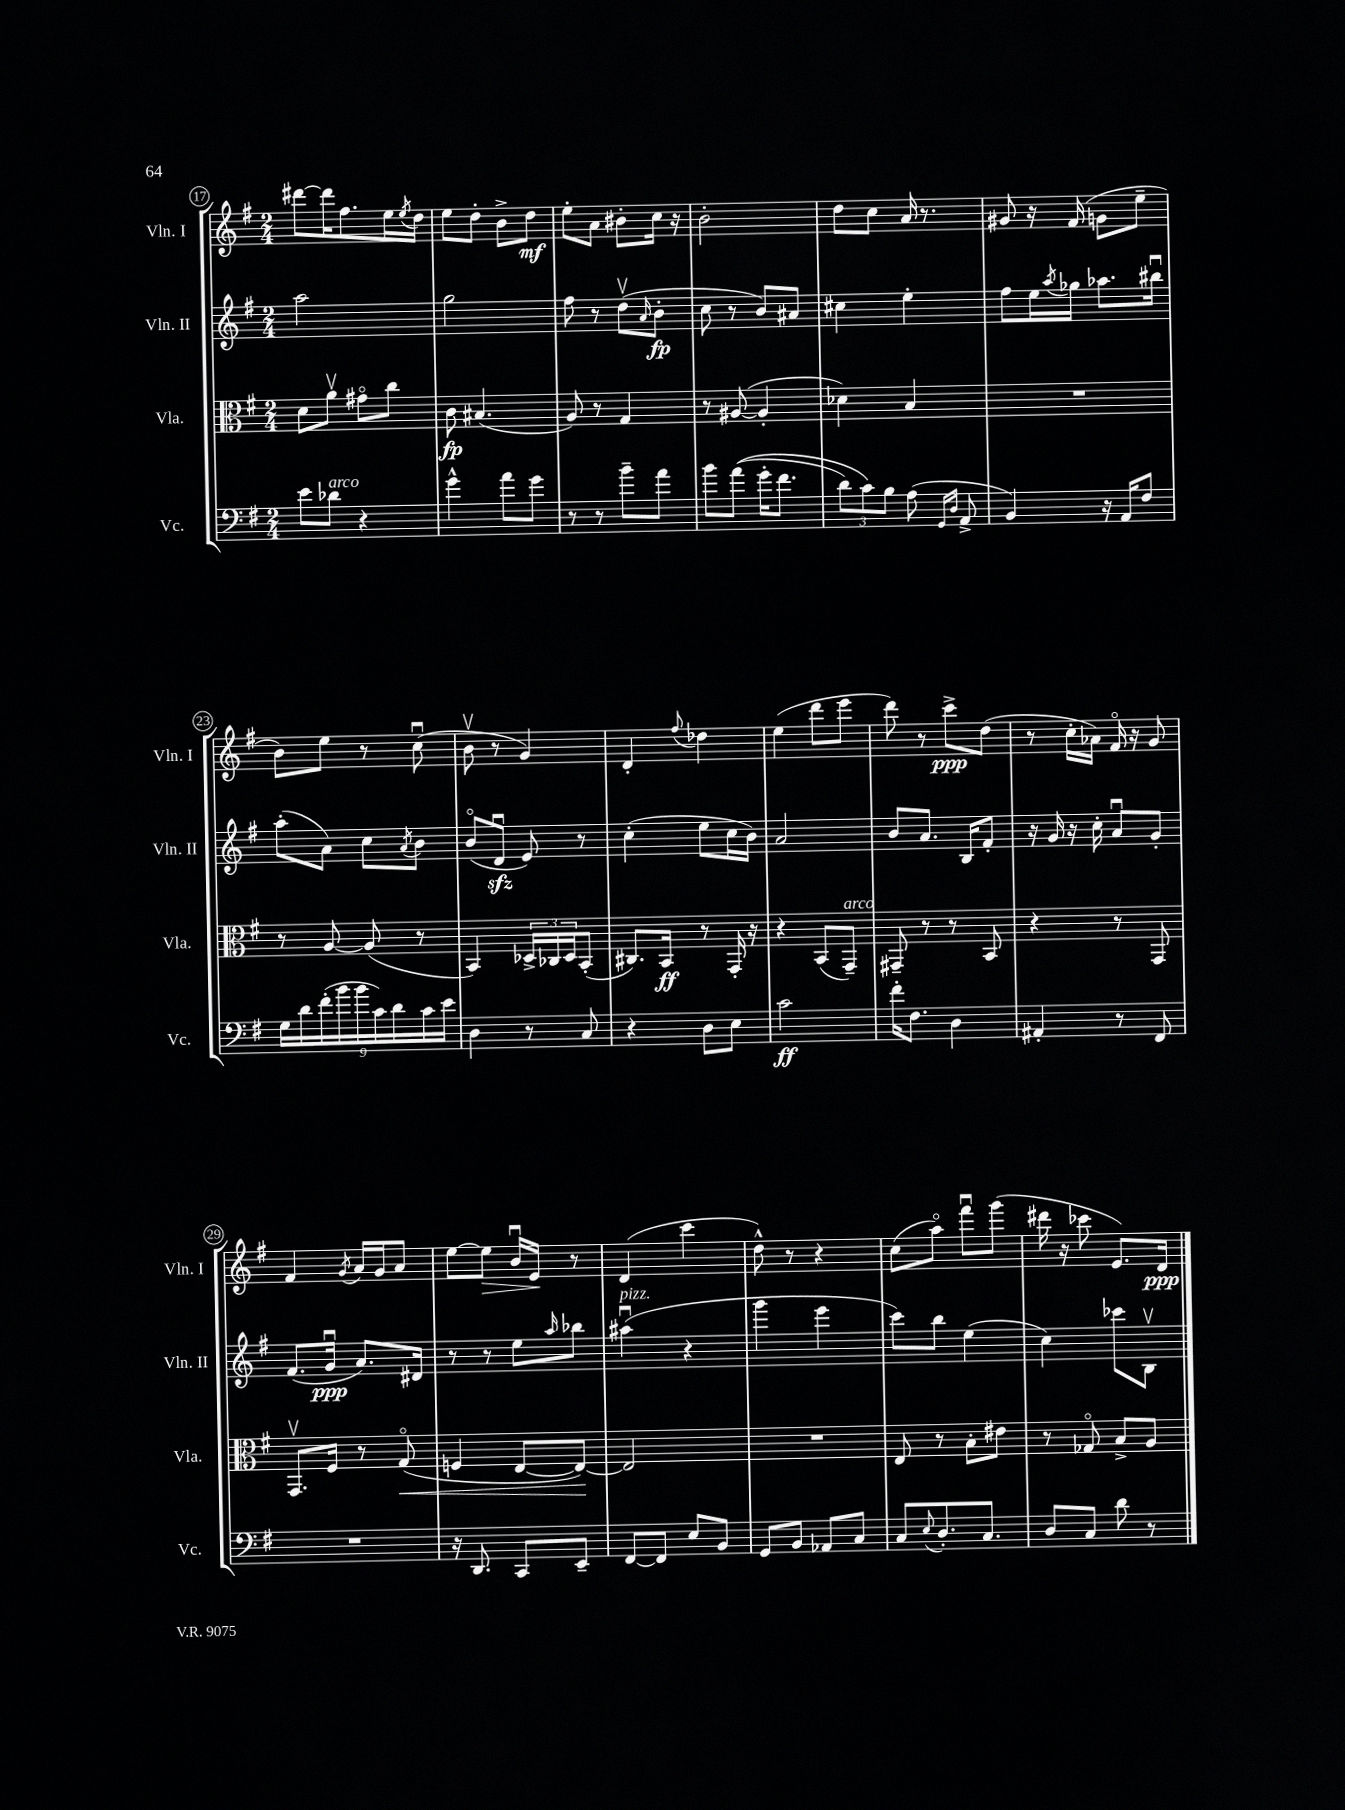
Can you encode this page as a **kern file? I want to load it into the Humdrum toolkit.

**kern	**dynam	**kern	**dynam	**kern	**dynam	**kern	**dynam
*part4	*part4	*part3	*part3	*part2	*part2	*part1	*part1
*staff4	*staff4	*staff3	*staff3	*staff2	*staff2	*staff1	*staff1
*I"Vc.	*	*I"Vla.	*	*I"Vln. II	*	*I"Vln. I	*
*I'Vc.	*	*I'Vla.	*	*I'Vln. II	*	*I'Vln. I	*
*clefF4	*	*clefC3	*	*clefG2	*	*clefG2	*
*k[f#]	*	*k[f#]	*	*k[f#]	*	*k[f#]	*
*M2/4	*	*M2/4	*	*M2/4	*	*M2/4	*
=17	=17	=17	=17	=17	=17	=17	=17
8e\L	.	8d\L	.	2aa\	.	[8ddd#X\L	.
!LO:TX:a:i:t=arco	!	!	!	!	!	!	!
8d-X\J	.	8av\J	.	.	.	16ddd#\K]	.
.	.	.	.	.	.	8.ff#\	.
4r	.	8g#X\L	.	.	.	.	.
.	.	8cc\J	.	.	.	16ee\L	.
.	.	.	.	.	.	8qee/	.
.	.	.	.	.	.	16dd\JJ	.
=18	=18	=18	=18	=18	=18	=18	=18
4g^^\	.	8c\	fp	2gg\	.	8ee\L	.
.	.	(4.B#X/	.	.	.	8dd'\J	.
8a\L	.	.	.	.	.	8b^\L	.
8g\J	.	.	.	.	.	8dd\J	mf
=19	=19	=19	=19	=19	=19	=19	=19
8r	.	8A/)	.	8ff#\	.	8ee'\L	.
8r	.	8r	.	8r	.	8a\J	.
8b~\L	.	4G/	.	(8ddv\L	.	8b#X'\L	.
.	.	.	.	16qqa/	.	.	.
8a\J	.	.	.	8b'\J	fp	16cc\Jk	.
.	.	.	.	.	.	16r	.
=20	=20	=20	=20	=20	=20	=20	=20
8b\L	.	8r	.	8cc\	.	2b'\	.
((8a\J	.	([8A#X/	.	8r	.	.	.
16g'\KL	.	4A#'/]	.	8b/L)	.	.	.
8.f#\J	.	.	.	.	.	.	.
.	.	.	.	8a#X/J	.	.	.
=21	=21	=21	=21	=21	=21	=21	=21
12d\L)	.	4d-X\)	.	4cc#X\	.	8dd\L	.
12c\)	.	.	.	.	.	.	.
.	.	.	.	.	.	8cc\J	.
12B\J	.	.	.	.	.	.	.
(8A\	.	4B/	.	4ee'\	.	16a/	.
.	.	.	.	.	.	8.r	.
16qqGG/LL	.	.	.	.	.	.	.
16qqD/JJ	.	.	.	.	.	.	.
8AA^/	.	.	.	.	.	.	.
=22	=22	=22	=22	=22	=22	=22	=22
4BB/)	.	2r	.	8ff#\L	.	8g#X/	.
.	.	.	.	16ee\L	.	16r	.
.	.	.	.	8qaa/	.	.	.
.	.	.	.	16gg-X\JJ	.	(16f#/	.
16r	.	.	.	8.aa-X\L	.	8gn\L	.
16AA/KL	.	.	.	.	.	.	.
8F#/J	.	.	.	.	.	8ee~\J	.
.	.	.	.	16bb#Xu\Jk	.	.	.
!!LO:LB:g=z
=23	=23	=23	=23	=23	=23	=23	=23
18G\LL	.	8r	.	(8aa'\L	.	8b\L)	.
18d\	.	.	.	.	.	.	.
(18f#'\	.	.	.	.	.	.	.
.	.	[8A/	.	8a\J)	.	8ee\J	.
18b\	.	.	.	.	.	.	.
18b\	.	.	.	.	.	.	.
.	.	(8A/]	.	8cc\L	.	8r	.
18c\)	.	.	.	.	.	.	.
18d\	.	.	.	.	.	.	.
.	.	.	.	8qa/	.	.	.
.	.	8r	.	8b\J	.	(8ccu\	.
18c\	.	.	.	.	.	.	.
18e\JJ	.	.	.	.	.	.	.
=24	=24	=24	=24	=24	=24	=24	=24
4D\	.	4BB/)	.	(8b/L	.	8bv\	.
.	.	.	.	8dzzu/J	.	8r	.
8r	.	24D-X^/LL	.	8e/)	.	4g/)	.
.	.	24C-X/	.	.	.	.	.
.	.	24D-/J	.	.	.	.	.
8C/	.	(8BB'/J	.	8r	.	.	.
=25	=25	=25	=25	=25	=25	=25	=25
4r	.	8.C#X/L)	.	(4cc'\	.	4d'/	.
.	.	16BB/Jk	ff	.	.	.	.
.	.	.	.	.	.	8qqff#/	.
8D\L	.	8r	.	8ee\L	.	4dd-X\	.
8E\J	.	16GG'/	.	16cc\L	.	.	.
.	.	16r	.	16b\JJ)	.	.	.
=26	=26	=26	=26	=26	=26	=26	=26
2c\	ff	4r	.	2a/	.	(4ee\	.
.	.	(8BB/L	.	.	.	8ddd\L	.
!	!	!LO:TX:a:i:t=arco	!	!	!	!	!
.	.	8GG~/J)	.	.	.	8eee\J	.
=27	=27	=27	=27	=27	=27	=27	=27
16f#'\KL	.	8GG#X~/	.	8b/L	.	8ddd\)	.
8.F#\J	.	.	.	.	.	.	.
.	.	8r	.	8.a/J	.	8r	.
4D\	.	8r	.	.	.	8ccc^\L	ppp
.	.	.	.	16B/KL	.	.	.
.	.	8BB/	.	8f#'/J	.	(8dd\J	.
=28	=28	=28	=28	=28	=28	=28	=28
4AA#X'/	.	4r	.	16r	.	8r	.
.	.	.	.	16g/	.	.	.
.	.	.	.	16r	.	16cc'\LL	.
.	.	.	.	16cc'\	.	16a-X\JJ)	.
8r	.	8r	.	8au/L	.	16f#/	.
.	.	.	.	.	.	16r	.
8FF#/	.	8GG/	.	8g'/J	.	8g/	.
!!LO:LB:g=z
=29	=29	=29	=29	=29	=29	=29	=29
2r	.	8.GGv/L	.	(8.f#/L	.	4f#/	.
.	.	16F#/Jk	.	16gu/Jk	ppp	.	.
.	.	.	.	.	.	8qg/	.
.	.	8r	.	8.a/L)	.	16a/LL	.
.	.	.	.	.	.	16g/J	.
!	!	!	!LO:HP:b	!	!	!	!
.	.	(8G/	<	.	.	8a/J	.
.	.	.	.	16d#X/Jk	.	.	.
=30	=30	=30	=30	=30	=30	=30	=30
16r	.	4Fn/	.	8r	.	[8ee\L	.
8.DD/	.	.	.	.	.	.	.
!	!	!	!	!	!	!	!LO:HP:b
.	.	.	.	8r	.	8ee\J]	>
8CC/L	.	[8E/L	.	8ee\L	.	16bu/LL	.
.	.	.	.	.	.	16e/JJ	.
.	.	.	.	16qqaa/	.	.	.
8EE~/J	.	8E/J_)	.	8bb-X\J	.	8r	]
.	.	.	[	.	.	.	.
=31	=31	=31	=31	=31	=31	=31	=31
!	!	!	!	!LO:TX:a:i:t=pizz.	!	!	!
[8FF#/L	.	2E/]	.	(4aa#Xu\	.	(4d/	.
8FF#/J]	.	.	.	.	.	.	.
8E/L	.	.	.	4r	.	4ccc\	.
8BB/J	.	.	.	.	.	.	.
=32	=32	=32	=32	=32	=32	=32	=32
8GG/L	.	2r	.	4ggg\	.	8dd^^\)	.
8BB/J	.	.	.	.	.	8r	.
8AA-X/L	.	.	.	4eee\	.	4r	.
8C/J	.	.	.	.	.	.	.
=33	=33	=33	=33	=33	=33	=33	=33
8C/L	.	8E/	.	8ccc\L)	.	(8cc\L	.
8qqE/	.	.	.	.	.	.	.
8.D'/	.	8r	.	8bb\J	.	8aa\J)	.
.	.	8B'\L	.	(4ee\	.	8fff#u\L	.
8.C/J	.	.	.	.	.	.	.
.	.	8e#X\J	.	.	.	(8ggg\J	.
=34	=34	=34	=34	=34	=34	=34	=34
8D/L	.	8r	.	4cc\)	.	16ddd#X\	.
.	.	.	.	.	.	16r	.
8C/J	.	8G-X/	.	.	.	8ccc-X\	.
8d\	.	8B^/L	.	8ccc-X\L	.	8.e/L)	.
8r	.	8A/J	.	8Bv\J	.	.	.
.	.	.	.	.	.	16d/Jk	ppp
==	==	==	==	==	==	==	==
*-	*-	*-	*-	*-	*-	*-	*-
